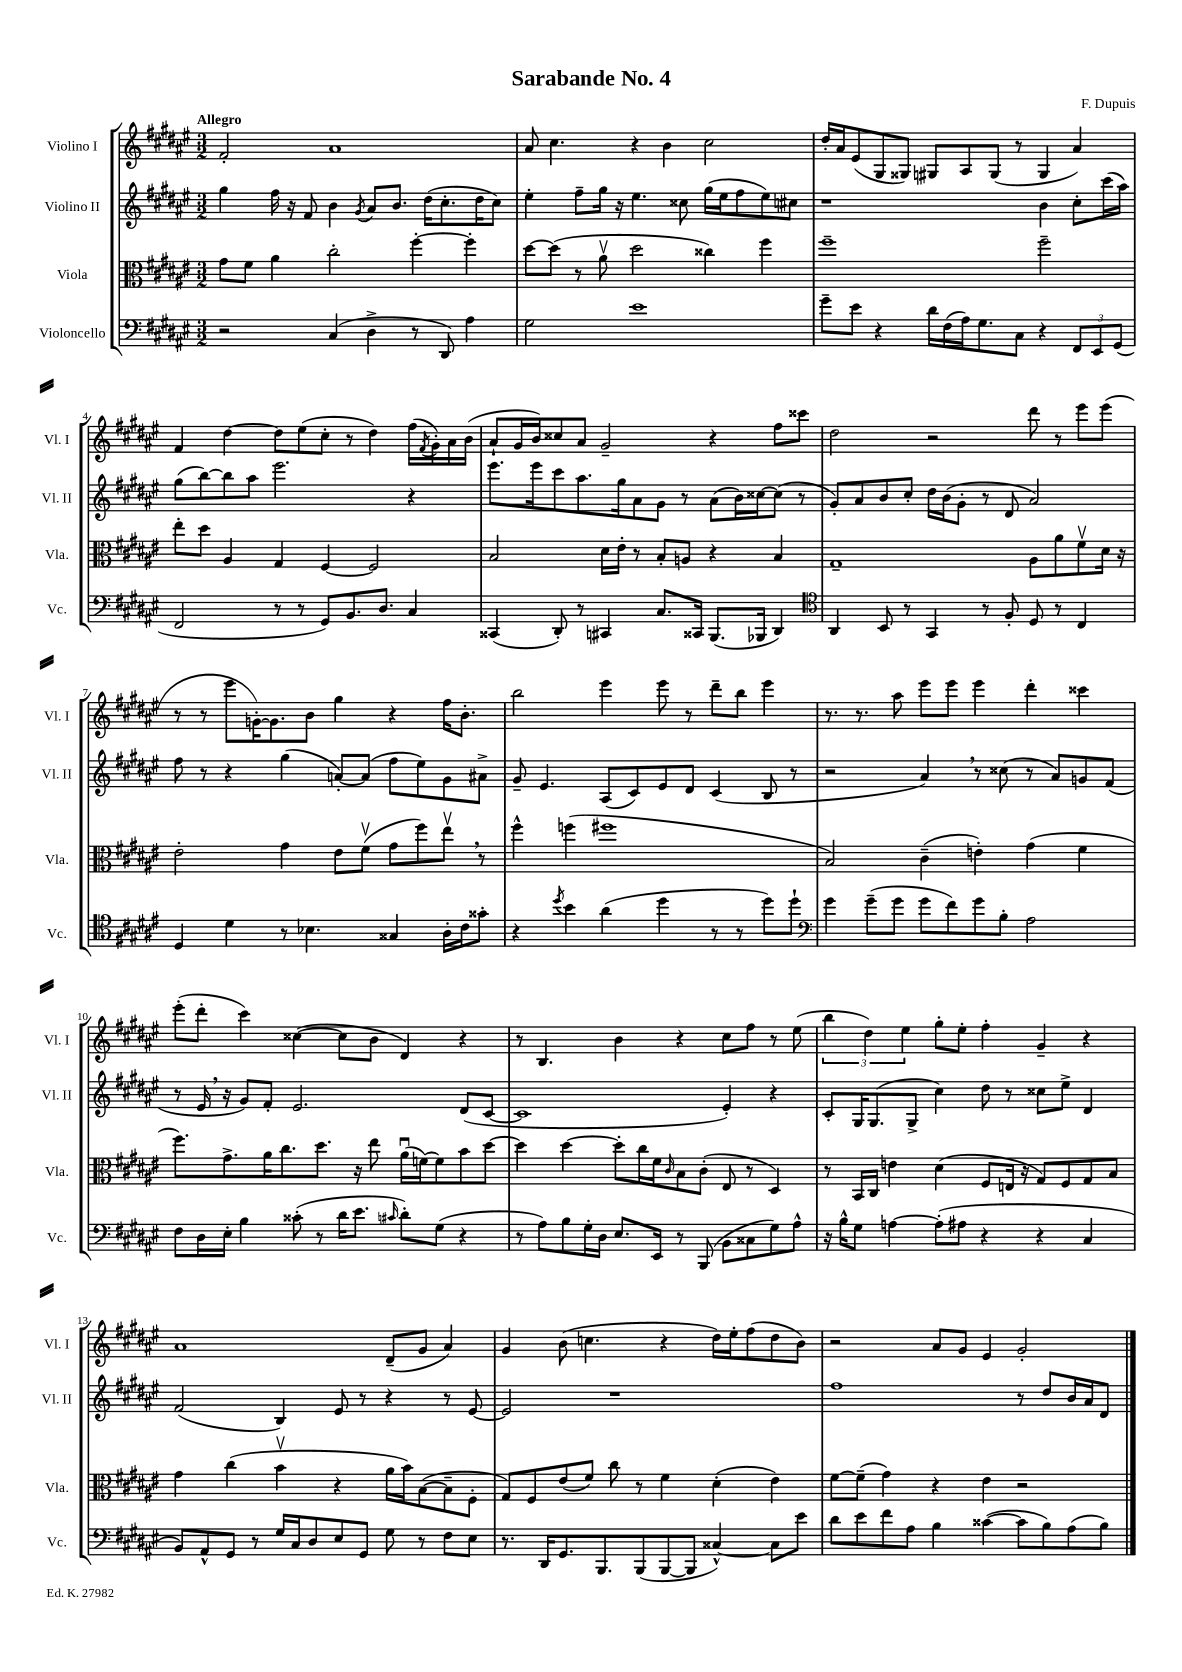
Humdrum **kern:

**kern	**kern	**kern	**kern
*part4	*part3	*part2	*part1
*staff4	*staff3	*staff2	*staff1
*I"Violoncello	*I"Viola	*I"Violino II	*I"Violino I
*I'Vc.	*I'Vla.	*I'Vl. II	*I'Vl. I
*clefF4	*clefC3	*clefG2	*clefG2
*k[f#c#g#d#a#e#]	*k[f#c#g#d#a#e#]	*k[f#c#g#d#a#e#]	*k[f#c#g#d#a#e#]
*M3/2	*M3/2	*M3/2	*M3/2
=1	=1	=1	=1
!	!	!	!LO:TX:a:B:t=Allegro
2r	8g#\L	4gg#\	2f#'/
.	8f#\J	.	.
.	4a#\	16ff#\	.
.	.	16r	.
.	.	8f#/	.
(4C#/	2cc#'\	4b\	1a#
.	.	8qg#/	.
4D#^\	.	8a#/L	.
.	.	8.b/J	.
8r	[4ff#'\	.	.
.	.	(16dd#\KL	.
8DD#/)	.	8.cc#'\	.
4A#\	4ff#'\]	.	.
.	.	16dd#\K	.
.	.	8cc#\J)	.
=2	=2	=2	=2
2G#\	[8dd#\L	4ee#'\	8a#/
.	(8dd#\J]	.	4.cc#\
.	8r	8ff#~\L	.
.	8a#v\	16gg#\Jk	.
.	.	16r	.
1e#	2dd#\	4.ee#\	4r
.	.	.	4b\
.	.	8cc##X\	.
.	4cc##X\)	(16gg#\LL	2cc#\
.	.	16ee#\J	.
.	.	8ff#\	.
.	4ff#\	8ee#\)	.
.	.	8cc#X\J	.
=3	=3	=3	=3
8g#~\L	1ff#~	1r	16dd#'/LL
.	.	.	16a#/J
8e#\J	.	.	(8e#/
4r	.	.	8G#/
.	.	.	8G##X/J)
16d#\LL	.	.	8G#X/L
(16F#\	.	.	.
16A#\J)	.	.	8A#/
8.G#\	.	.	.
.	.	.	(8G#/J
8C#\J	.	.	8r
4r	2ff#~\	4b\	4G#/
12FF#/L	.	8cc#'\L	4a#/)
12EE#/	.	.	.
.	.	(16ccc#\L	.
(12GG#/J	.	.	.
.	.	16aa#\JJ)	.
!!LO:LB:g=z
=4	=4	=4	=4
2FF#/	8ee#'\L	(8gg#\L	4f#/
.	8dd#\J	[8bb\)	.
.	4A#/	8bb\]	[4dd#\
.	.	8aa#\J	.
8r	4G#/	2.eee#\	8dd#\L]
8r	.	.	(8ee#\
8GG#/L)	[4F#/	.	8cc#'\J
8.BB/	.	.	8r
.	2F#/]	.	4dd#\)
8.D#/J	.	.	.
4C#/	.	4r	(16ff#\LL
.	.	.	8qf#/
.	.	.	16g#'\)
.	.	.	16a#\
.	.	.	(16b\JJ
=5	=5	=5	=5
(4CC##X/	2B/	8.eee#\L	8a#`/L
.	.	.	16g#/L
.	.	16eee#\k	16b/J)
8DD#'/)	.	8ccc#\	8cc##X/
8r	.	8.aa#\	8a#/J
4CC#X/	16d#\LL	.	2g#~/
.	16e#'\JJ	16gg#\k	.
.	8r	8a#\	.
8.C#/L	8B'/L	8g#\J	.
.	8An/J	8r	.
16CC##X/Jk	.	.	.
(8.BBB/L	4r	(8a#\L	4r
.	.	16b\L)	.
16BBB-X/Jk	.	[16cc##X\J	.
4DD#/)	4B/	(8cc##\J]	8ff#\L
.	.	8r	8ccc##X\J
=6	=6	=6	=6
*clefC4	*	*	*
4AA#/	1G#~	8g#'/L)	2dd#\
.	.	8a#/	.
8BB/	.	8b/	.
8r	.	8cc#'/J	.
4GG#/	.	16dd#\LL	2r
.	.	(16b\J	.
.	.	8g#'\J	.
8r	.	8r	.
8F#'/	.	8d#/	.
8D#/	8A#\L	2a#/)	8ddd#\
8r	8a#\	.	8r
4C#/	8f#v\	.	8eee#\L
.	16d#\Jk	.	(8eee#\J
.	16r	.	.
!!LO:LB:g=z
=7	=7	=7	=7
4D#/	2e#'\	8ff#\	8r
.	.	8r	8r
4d#\	.	4r	8eee#\L
.	.	.	[16gn'\K)
.	.	.	8.g\]
8r	4g#\	(4gg#\	.
4.B-X\	.	.	8b\J
.	8e#\L	[8an'/L)	4gg#\
.	(8f#v\J	(8a/J]	.
4G##X/	8g#\L	8ff#\L	4r
.	8ff#\)	8ee#\)	.
16A#'\LL	8ee#v,\J	8g#\	16ff#\KL
16c#\J	.	.	8.b'\J
8g##X'\J	8r	8a#X^\J	.
=8	=8	=8	=8
4r	4ff#^^\	8g#~/	2bb\
.	.	4.e#/	.
8qdd#/	.	.	.
4b\	(4ffn\	.	.
(4a#\	1ff#X	(8A#/L	4eee#\
.	.	8c#/)	.
4dd#\	.	8e#/	8eee#\
.	.	8d#/J	8r
8r	.	(4c#/	8ddd#~\L
8r	.	.	8bb\J
8dd#\L)	.	8B/	4eee#\
8dd#`\J	.	8r	.
=9	=9	=9	=9
*clefF4	*	*	*
4g#\	2B/)	2r	8.r
.	.	.	8.r
(8g#~\L	.	.	.
8g#\J	.	.	8aa#\
8g#\L	(4c#~\	4a#,/)	8eee#\L
8f#\)	.	.	8eee#\J
8g#\	4en'\)	8r	4eee#\
8B'\J	.	(8cc##X\	.
2A#\	(4g#\	8r	4ddd#'\
.	.	8a#/L)	.
.	4f#\	8gn/	4ccc##X\
.	.	(8f#/J	.
!!LO:LB:g=z
=10	=10	=10	=10
8F#\L	8.ff#\L)	8r	(8eee#'\L
16D#\L	.	16e#,/	8ddd#'\J
16E#'\JJ	8.g#^\	16r	.
4B\	.	8g#/L)	4ccc#\)
.	16a#\K	8f#'/J	.
.	8.cc#\	.	.
(8c##X'\	.	2.e#/	([4cc##X\
8r	8.dd#\J	.	.
16d#\KL	.	.	8cc##\L]
8.e#\J	16r	.	.
.	8ee#\	.	8b\J
16qqc#X/	.	.	.
8d#'\L)	(16a#u\LL	.	4d#/)
.	[16fn\J)	.	.
(8G#\J	8f\]	.	.
4r	8b\	(8d#/L	4r
.	[8dd#\J	[8c#/J	.
=11	=11	=11	=11
8r	4dd#\]	1c#]	8r
8A#\L)	.	.	4.B/
8B\	[4dd#\	.	.
16G#'\L	.	.	.
16D#\JJ	.	.	.
8.E#/L	8dd#'\L]	.	4b\
.	16cc#\L	.	.
16EE#/Jk	16f#\J	.	.
.	16qqc#/	.	.
8r	8B\	.	4r
(8BBB/	(8c#'\J	.	.
8BB\L	8E#/	4e#'/)	8cc#\L
8C##X\	8r	.	8ff#\J
8G#\)	4D#/)	4r	8r
8A#^^\J	.	.	(8ee#\
=12	=12	=12	=12
16r	8r	8c#'/L	6bb\
16B^^\KL	.	.	.
8G#\J	16BB/LL	16G#/K	.
.	.	.	6dd#\)
.	16C#/JJ	(8.G#/	.
[4An\	4en\	.	.
.	.	.	6ee#\
.	.	8G#^/J	.
(8A'\L]	(4d#\	4cc#\)	8gg#'\L
8A#X\J	.	.	8ee#'\J
4r	8F#/L	8dd#\	4ff#'\
.	16En/Jk	8r	.
.	16r	.	.
4r	8G#/L)	8cc##X\L	4g#~/
.	8F#/	8ee#^\J	.
4C#/	8G#/	4d#/	4r
.	8B/J	.	.
!!LO:LB:g=z
=13	=13	=13	=13
8BB/L)	4g#\	(2f#/	1a#
8AA#^^/	.	.	.
8GG#/J	(4cc#\	.	.
8r	.	.	.
16G#/LL	4bv\	4B/)	.
16C#/J	.	.	.
8D#/	.	.	.
8E#/	4r	8e#/	.
8GG#/J	.	8r	.
8G#\	16a#\LL	4r	(8d#~/L
.	16b\J)	.	.
8r	([8B\	.	8g#/J
8F#\L	8B~\]	8r	4a#/)
8E#\J	8F#'\J	[8e#/	.
=14	=14	=14	=14
8.r	8G#/L)	2e#/]	4g#/
.	8F#/	.	.
16DD#/KL	.	.	.
8.GG#/	(8e#/	.	(8b\
.	8f#/J)	.	4.ccn\
8.BBB/	.	.	.
.	8cc#\	1r	.
(8BBB/	8r	.	.
[8BBB/	4f#\	.	4r
8BBB/J]	.	.	.
[4C##X^^/)	(4d#'\	.	16dd#\LL)
.	.	.	16ee#'\J
.	.	.	(8ff#\
8C##\L]	4e#\)	.	8dd#\
8e#\J	.	.	8b\J)
=15	=15	=15	=15
8d#\L	[8f#\L	1ff#	2r
8e#\	(8f#~\J]	.	.
8f#\	4g#\)	.	.
8A#\J	.	.	.
4B\	4r	.	8a#/L
.	.	.	8g#/J
([4c##X\	4e#\	.	4e#/
8c##\L]	2r	8r	2g#'/
8B\)	.	8dd#/L	.
(8A#\	.	16b/L	.
.	.	16a#/J	.
8B\J)	.	8d#/J	.
==	==	==	==
*-	*-	*-	*-
